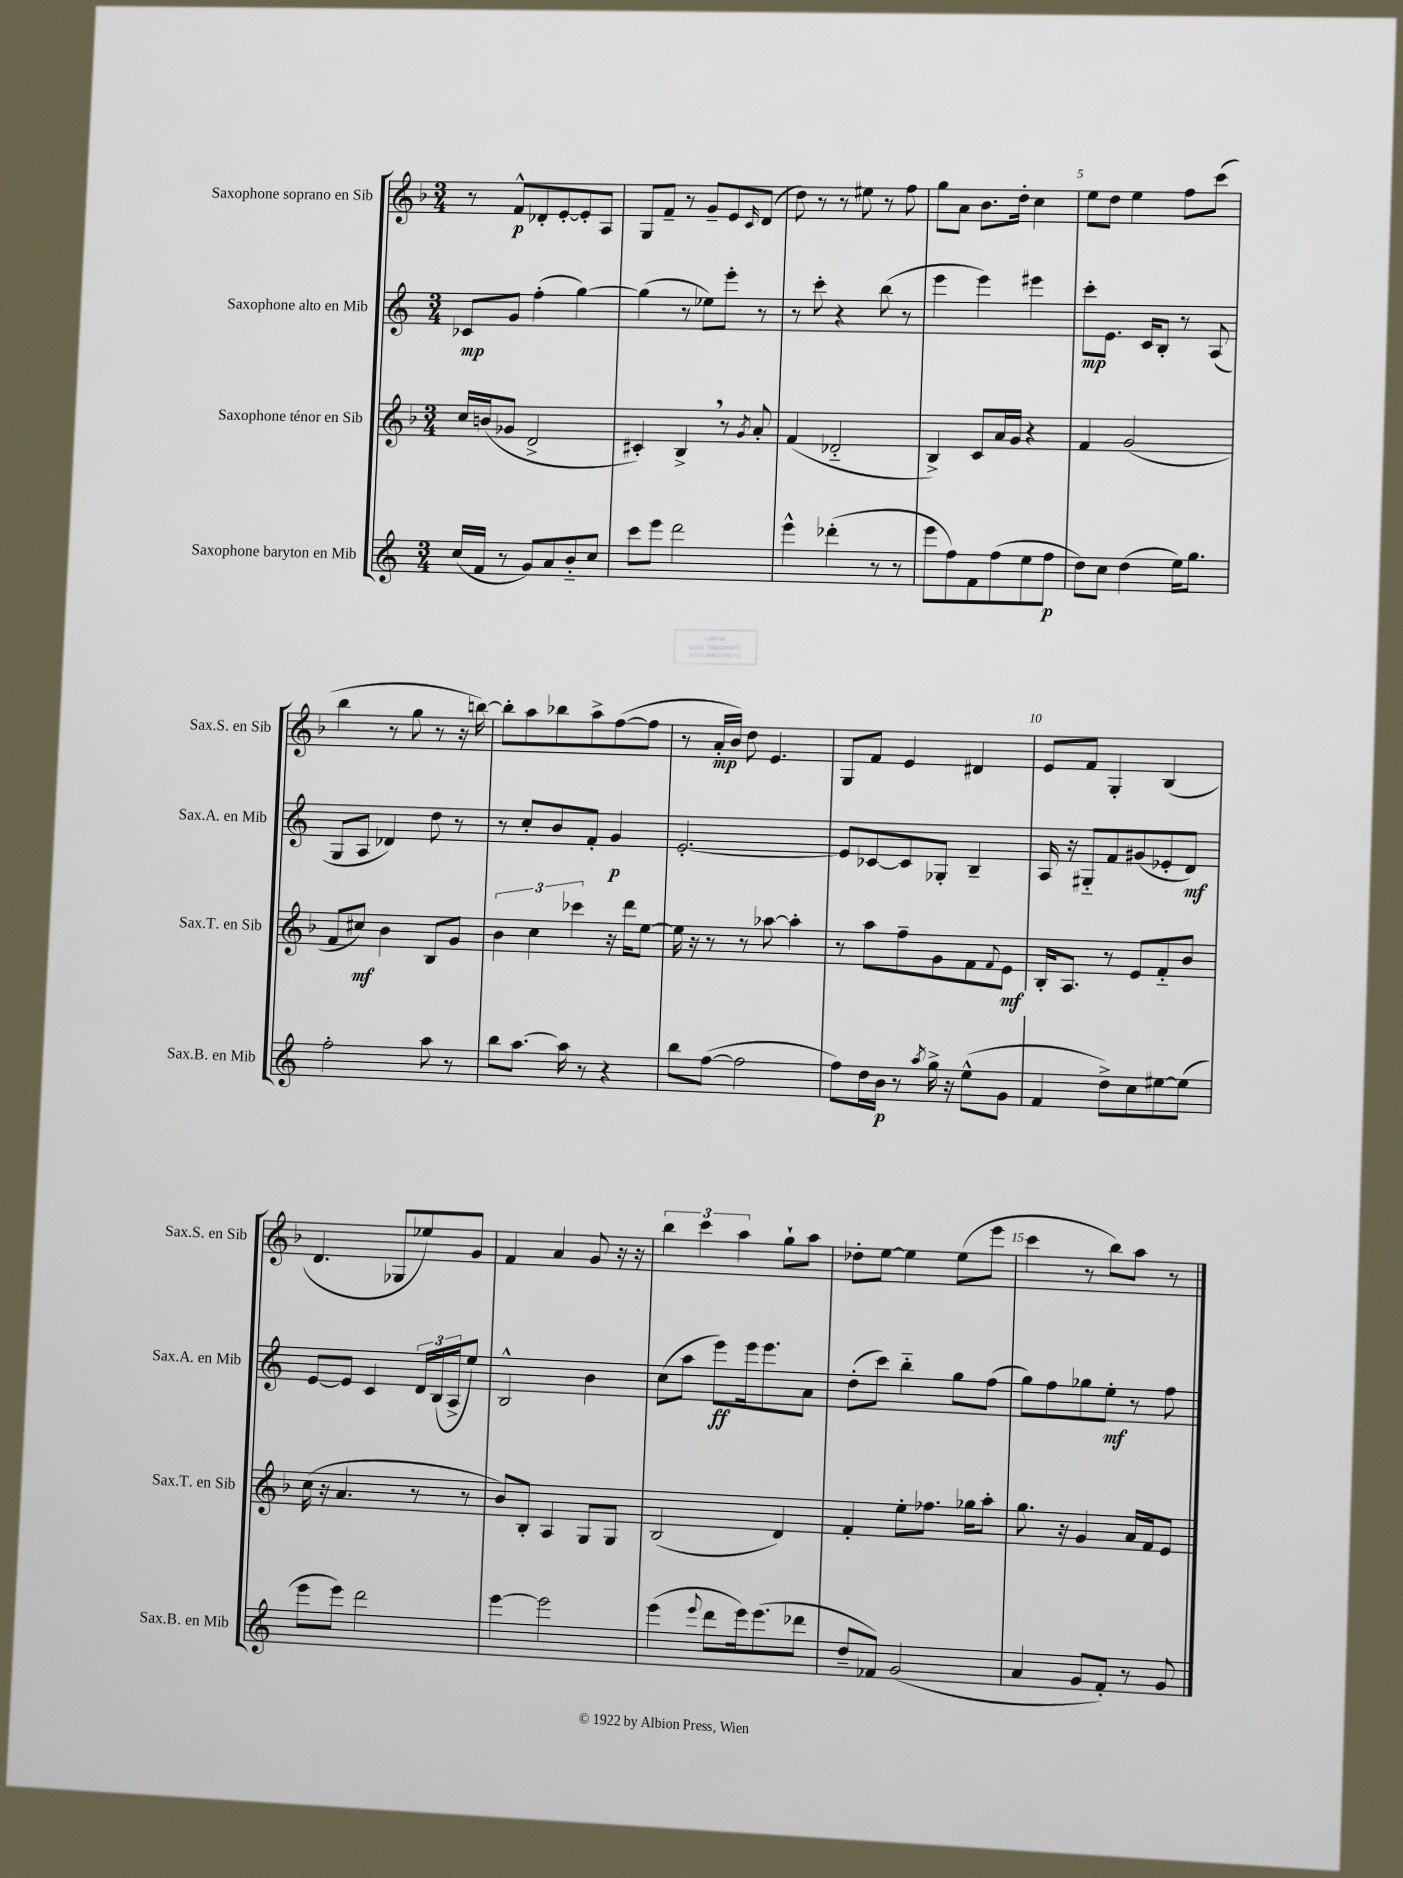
<<
\new StaffGroup <<
\new Staff = "s0" \with { instrumentName = "Saxophone soprano en Sib" shortInstrumentName = "Sax.S. en Sib" } {
    \clef treble \key f \major \numericTimeSignature \time 3/4
    r8 f'8-^\p des'8-. e'8~-. e'8-. a8 |
    g8 f'8-- r8 g'8-- e'8 \grace { c'16 } d'8( |
    d''8) r8 r8 eis''8 r8 f''8 |
    g''8 a'8 bes'8. d''16-. c''4 |
    e''8 d''8 e''4 f''8 c'''8( |
    bes''4 r8 g''8 r8 r16 b''16~) |
    b''8-. a''8 bes''8 a''8-> f''8~( f''8 |
    r8 a'16-.\mp bes'16) d''8 e'4. |
    g8 f'8 e'4 dis'4 |
    e'8 f'8 g4-. bes4( |
    d'4. ges8 ees''8) g'8 |
    f'4 a'4 g'8 r16 r16 |
    \tuplet 3/2 { bes''4 c'''4 a''4 } g''8-! a''8 |
    des''8-. e''8~ e''4 e''8( e'''8 |
    c'''4 r8 bes''8) a''8 r8 \bar "|." |
}
\new Staff = "s1" \with { instrumentName = "Saxophone alto en Mib" shortInstrumentName = "Sax.A. en Mib" } {
    \clef treble \key c \major \numericTimeSignature \time 3/4
    ces'8\mp g'8 f''4-.( g''4~) |
    g''4( r8 ees''8) e'''8-. r8 |
    r8 c'''8-. r4 b''8( r8 |
    e'''4 e'''4) eis'''4 |
    c'''8-.\mp e'8. c'16 b8-. r8 a8( |
    g8 a8 des'4) d''8 r8 |
    r8 c''8-. b'8 f'8-. g'4\p |
    e'2.~-. |
    e'8 ces'8~ ces'8 ges8-. b4-- |
    a16 r16 gis8-_ f'8 gis'8( ees'8-. d'8\mf) |
    e'8~ e'8 c'4 \tuplet 3/2 { d'16 b16( a16-> } e''8) |
    b2-^ b'4 |
    c''8( a''8 e'''8\ff) e'''16 e'''8. a'8 |
    d''8-.( c'''8) b''4-_ g''8 f''8( |
    g''8) f''8 ges''8 e''8-.\mf r8 f''8 \bar "|." |
}
\new Staff = "s2" \with { instrumentName = "Saxophone ténor en Sib" shortInstrumentName = "Sax.T. en Sib" } {
    \clef treble \key f \major \numericTimeSignature \time 3/4
    c''16 b'16( ges'8 d'2-> |
    cis'4-.) bes4-> \breathe r8 \acciaccatura { g'8 } a'8-. |
    f'4( des'2-_ |
    bes4->) c'8 a'16 g'16 r4 |
    f'4 g'2( |
    f'8 cis''8\mf) bes'4 bes8 g'8 |
    \tuplet 3/2 { bes'4 c''4 ces'''4 } r16 d'''16 e''8~ |
    e''16 r16 r8 r8 aes''8~ aes''4-. |
    r8 a''8 f''8-- g'8 f'8 \appoggiatura { f'8 } e'8\mf |
    bes16-. a8. r8 e'8 f'8-_ bes'8 |
    c''16( r16 a'4. r8 r8 |
    bes'8) bes8-. a4 g8 g8 |
    bes2( d'4) |
    f'4-. e''8-. fes''8. ges''16 a''8-. |
    g''8. r16 g'4 a'16 f'16 e'8 \bar "|." |
}
\new Staff = "s3" \with { instrumentName = "Saxophone baryton en Mib" shortInstrumentName = "Sax.B. en Mib" } {
    \clef treble \key c \major \numericTimeSignature \time 3/4
    c''16( f'16 r8 g'8) a'8 b'8-_ c''8 |
    c'''8 e'''8 d'''2 |
    e'''4-^ des'''4-.( r8 r8 |
    e'''8 f''8) f'8 f''8( e''8 f''8\p |
    d''8) c''8 d''4( e''16) g''8. |
    f''2-. a''8 r8 |
    b''8 a''8.~ a''16 r8 r4 |
    b''8 f''8~( f''2 |
    f''8) d''16 b'16\p r8 \acciaccatura { a''8 } g''16-> r16 e''8-^( g'8 |
    f'4 d''8->) c''8 eis''8~ eis''8( |
    e'''8 e'''8) d'''2 |
    e'''4~ e'''2 |
    e'''4( \appoggiatura { e'''8 } d'''8 e'''16) e'''8.( des'''8 |
    d''8-- fes'8) g'2( |
    a'4 g'8 f'8-.) r8 g'8 \bar "|." |
}
>>
>>
\layout { \context { \Score \override BarNumber.break-visibility = ##(#f #t #t) barNumberVisibility = #(every-nth-bar-number-visible 5) } }
